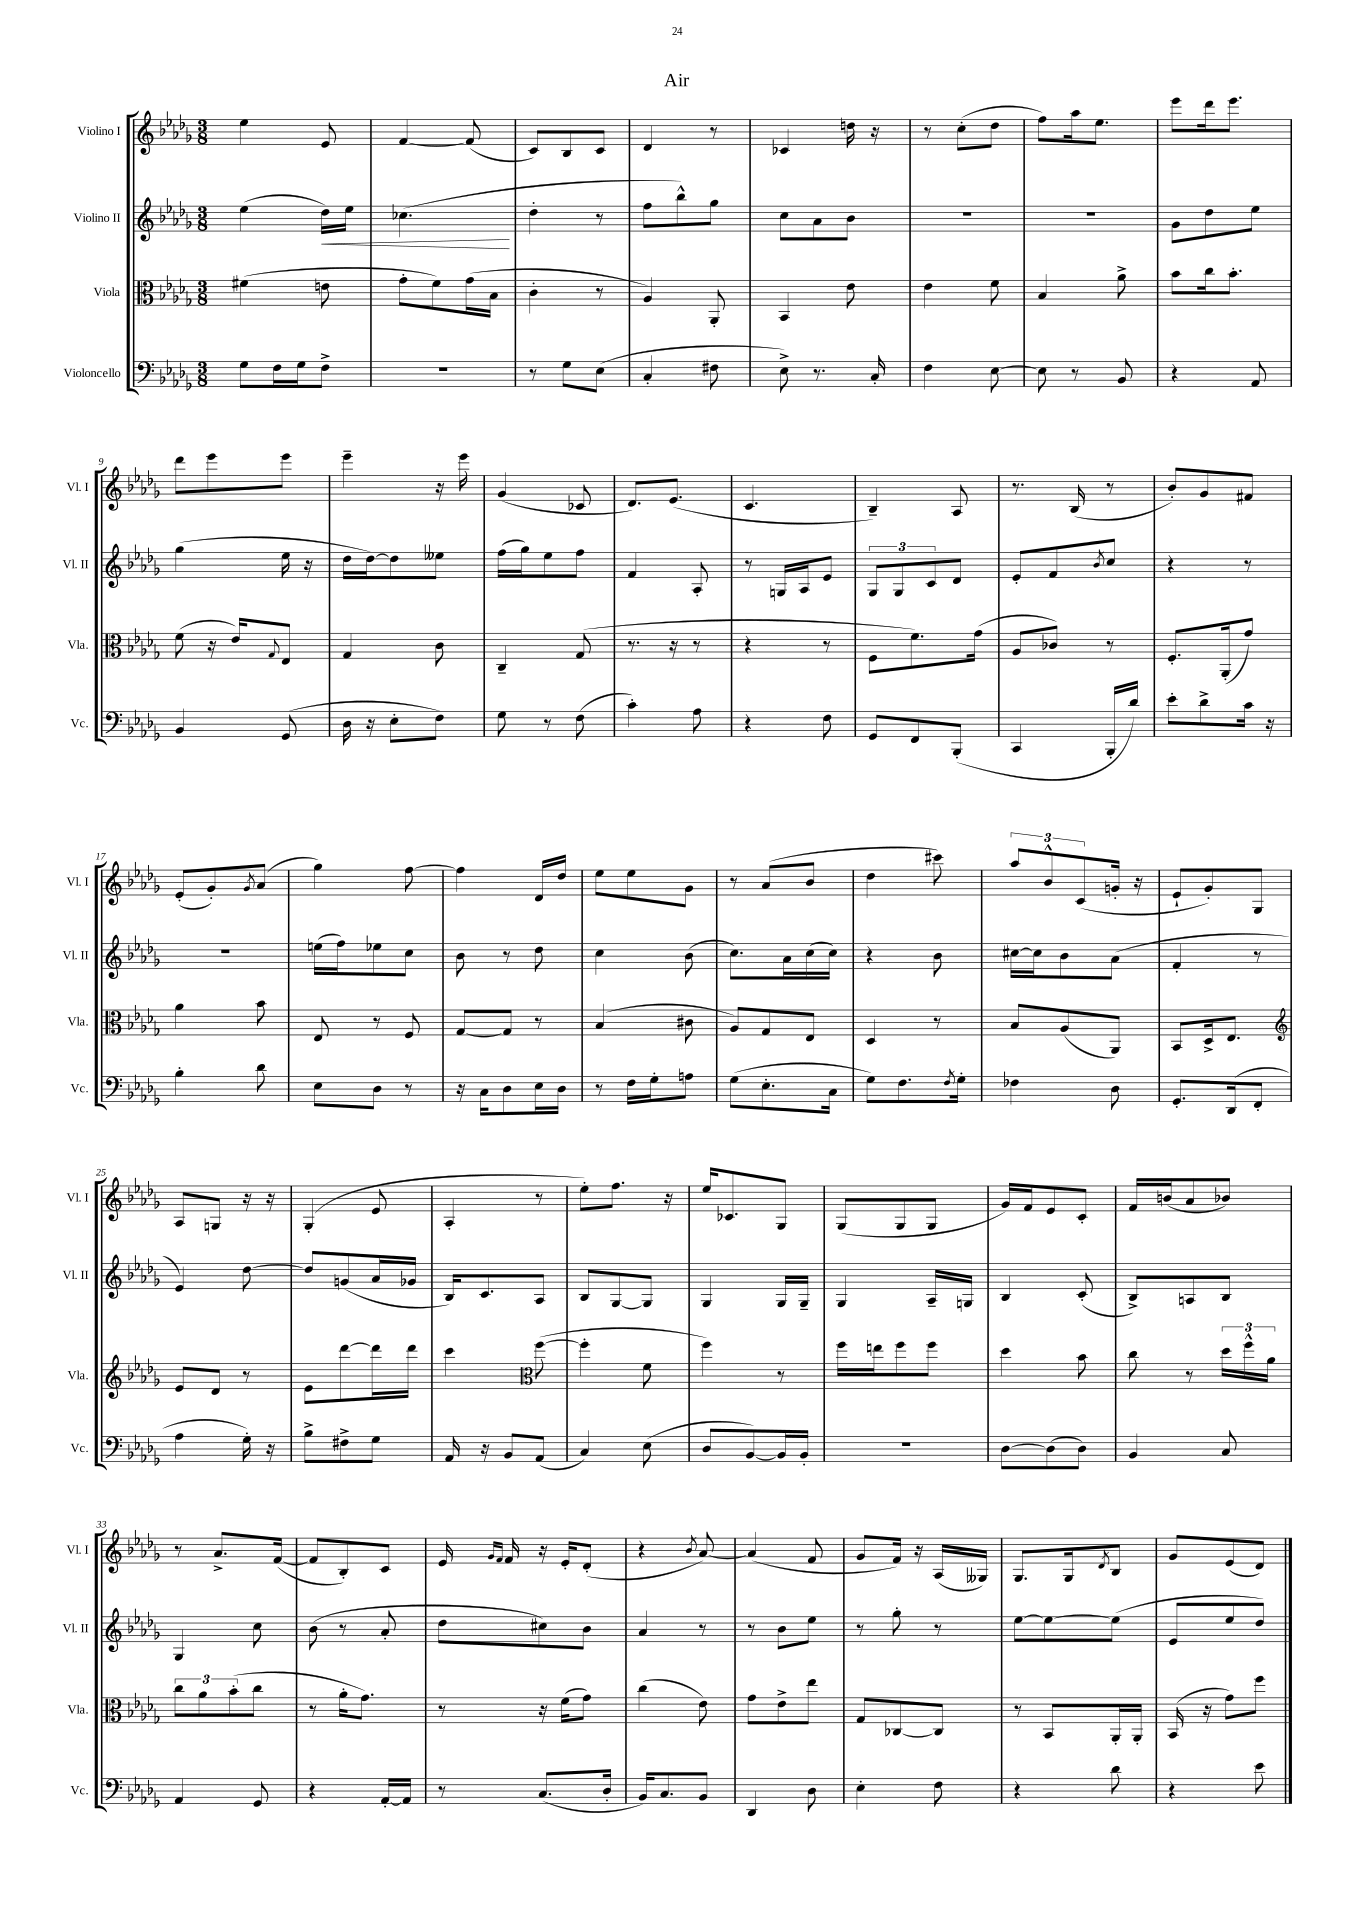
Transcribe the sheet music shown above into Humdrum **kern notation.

**kern	**kern	**kern	**kern
*staff4	*staff3	*staff2	*staff1
*clefF4	*clefC3	*clefG2	*clefG2
*k[b-e-a-d-g-]	*k[b-e-a-d-g-]	*k[b-e-a-d-g-]	*k[b-e-a-d-g-]
*M3/8	*M3/8	*M3/8	*M3/8
8G-	(4f#	(4ee-	4ee-
16F	.	.	.
16G-	.	.	.
8F^	8e	16dd-)	8e-
.	.	16ee-	.
=	=	=	=
4.r	8g-'	(4.cc-	[4f
.	8f)	.	.
.	(16g-	.	(8f]
.	16B-	.	.
=	=	=	=
8r	4c'	4dd-'	8c)
8G-	.	.	8B-
(8E-	8r	8r	8c
=	=	=	=
4C'	4A-)	8ff	4d-
.	.	8bb-^^)	.
8F#	8AA-'	8gg-	8r
=	=	=	=
8E-^)	4BB-	8cc	4c-
8.r	.	8a-	.
.	8e-	8b-	16dd
16C'	.	.	16r
=	=	=	=
4F	4e-	4.r	8r
.	.	.	(8cc'
[8E-	8f	.	8dd-
=	=	=	=
8E-]	4B-	4.r	8ff)
8r	.	.	16aa-
.	.	.	8.ee-
8BB-	8a-^	.	.
=	=	=	=
4r	8b-	8g-	8eee-
.	16cc	8dd-	16ddd-
.	8.b-'	.	8.eee-
8AA-	.	8ee-	.
=	=	=	=
4BB-	(8f	(4gg-	8ddd-
.	16r	.	8eee-
.	16e-)	.	.
.	8qqG-	.	.
(8GG-	8E-	16ee-	8eee-
.	.	16r	.
=	=	=	=
16D-	4G-	16dd-	4eee-~
16r	.	[16dd-)	.
8E-'	.	8dd-]	.
8F)	8c	8ee--	16r
.	.	.	16eee-
=	=	=	=
8G-	4C~	(16ff	(4g-
.	.	16gg-)	.
8r	.	8ee-	.
(8F	(8G-	8ff	8c-
=	=	=	=
4c')	8.r	4f	8.d-)
.	16r	.	(8.e-
8A-	8r	8A-'	.
=	=	=	=
4r	4r	8r	4.c
.	.	16G	.
.	.	16A-	.
8F	8r	8e-	.
=	=	=	=
8GG-	8F	12G-	4B-~)
.	.	12G-	.
8FF	8.f)	.	.
.	.	12c	.
(8BBB-'	.	8d-	8A-
.	(16g-	.	.
=	=	=	=
4CC	8A-	8e-'	8.r
.	8c-)	8f	.
.	.	.	(16B-
.	.	8qb-	.
16BBB-'	8r	8cc	8r
16d-)	.	.	.
=	=	=	=
8e-'	8.F'	4r	8b-')
8d-^	.	.	8g-
.	(16AA-'	.	.
16c	8g-)	8r	8f#
16r	.	.	.
=	=	=	=
4B-'	4a-	4.r	(8e-'
.	.	.	8g-')
.	.	.	8qg-
8d-	8b-	.	(8a-
=	=	=	=
8E-	8E-	(16ee	4gg-)
.	.	16ff)	.
8D-	8r	8ee-	.
8r	8F	8cc	[8ff
=	=	=	=
16r	[8G-	8b-	4ff]
16C	.	.	.
8D-	8G-]	8r	.
16E-	8r	8dd-	16d-
16D-	.	.	16dd-
=	=	=	=
8r	(4B-	4cc	8ee-
16F	.	.	8ee-
16G-'	.	.	.
8A	8c#	(8b-	8g-
=	=	=	=
(8G-	8A-)	8.cc)	8r
8.E-'	8G-	.	(8a-
.	.	16a-	.
.	8E-	(16cc	8b-
16C	.	16cc)	.
=	=	=	=
8G-)	4D-	4r	4dd-
8.F	.	.	.
.	8r	8b-	8ccc#)
8qF	.	.	.
16G-'	.	.	.
=	=	=	=
4F-	8B-	[16cc#	12aa-
.	.	16cc#]	.
.	.	.	12b-^^
.	(8A-	8b-	.
.	.	.	(12c
8D-	8AA-)	(8a-	16g'
.	.	.	16r
=	=	=	=
8.GG-'	8BB-	4f'	8e-`
.	16D-^	.	8g-')
(16DD-	8.E-	.	.
8FF'	.	8r	8G-
=	=	=	=
*	*clefG2	*	*
4A-	8e-	4e-)	8A-
.	8d-	.	8G
16G-')	8r	[8dd-	16r
16r	.	.	16r
=	=	=	=
8B-^	8e-	8dd-]	(4G-'
8F#^	[8ddd-	(8g	.
8G-	16ddd-]	16a-	8e-
.	16ddd-	16g-	.
=	=	=	=
16AA-	4ccc	16B-)	4A-'
16r	.	8.c	.
8BB-	.	.	.
*	*clefC3	*	*
(8AA-	([8ff	8A-	8r
=	=	=	=
4C)	4ff']	8B-	8ee-')
.	.	[8G-	8.ff
(8E-	8f	8G-]	.
.	.	.	16r
=	=	=	=
8D-	4ff)	4G-	16ee-
.	.	.	8.c-
[8BB-)	.	.	.
16BB-]	8r	16G-	8G-
16BB-'	.	16G-~	.
=	=	=	=
4.r	16ff	4G-	(8G-
.	16ee	.	.
.	8ff	.	8G-
.	8ff	16A-~	8G-
.	.	16G	.
=	=	=	=
[8D-	4dd-	4B-	16g-)
.	.	.	16f
(8D-]	.	.	8e-
8D-)	8b-	(8c'	8c'
=	=	=	=
4BB-	8cc	8B-^)	16f
.	.	.	(16b
.	8r	8A	8a-
8C	24dd-	8B-	8b-)
.	24ff^^	.	.
.	24a-	.	.
=	=	=	=
4AA-	12cc	4G-	8r
.	12a-	.	.
.	.	.	8.a-^
.	(12b-'	.	.
8GG-	8cc	8cc	.
.	.	.	([16f
=	=	=	=
4r	8r	(8b-	8f]
.	16a-'	8r	8B-')
.	8.g-)	.	.
[16AA-'	.	8a-'	8c
16AA-]	.	.	.
=	=	=	=
8r	8r	8dd-	16e-
.	.	.	16qqg-
.	.	.	16qqf
.	.	.	16f
(8.C	16r	8cc#)	16r
.	(16f	.	16e-'
.	8g-)	8b-	(8d-'
16D-'	.	.	.
=	=	=	=
16BB-)	(4cc	4a-	4r
8.C	.	.	.
.	.	.	8qb-
8BB-	8e-)	8r	[8a-)
=	=	=	=
4DD-	8g-	8r	(4a-]
.	8e-^	8b-	.
8D-	8ee-	8ee-	8f
=	=	=	=
4E-'	8G-	8r	8g-
.	[8C-	8gg-'	16f)
.	.	.	16r
8F	8C-]	8r	(16A-
.	.	.	16G--)
=	=	=	=
4r	8r	[8ee-	8.G-
.	8BB-	8ee-_	.
.	.	.	16G-
.	.	.	8qd-
8d-	16AA-'	(8ee-]	8B-
.	16AA-'	.	.
=	=	=	=
4r	(16BB-	8e-	8g-
.	16r	.	.
.	8g-)	8ee-	(8e-
8e-	8ff	8dd-)	8d-)
==	==	==	==
*-	*-	*-	*-
